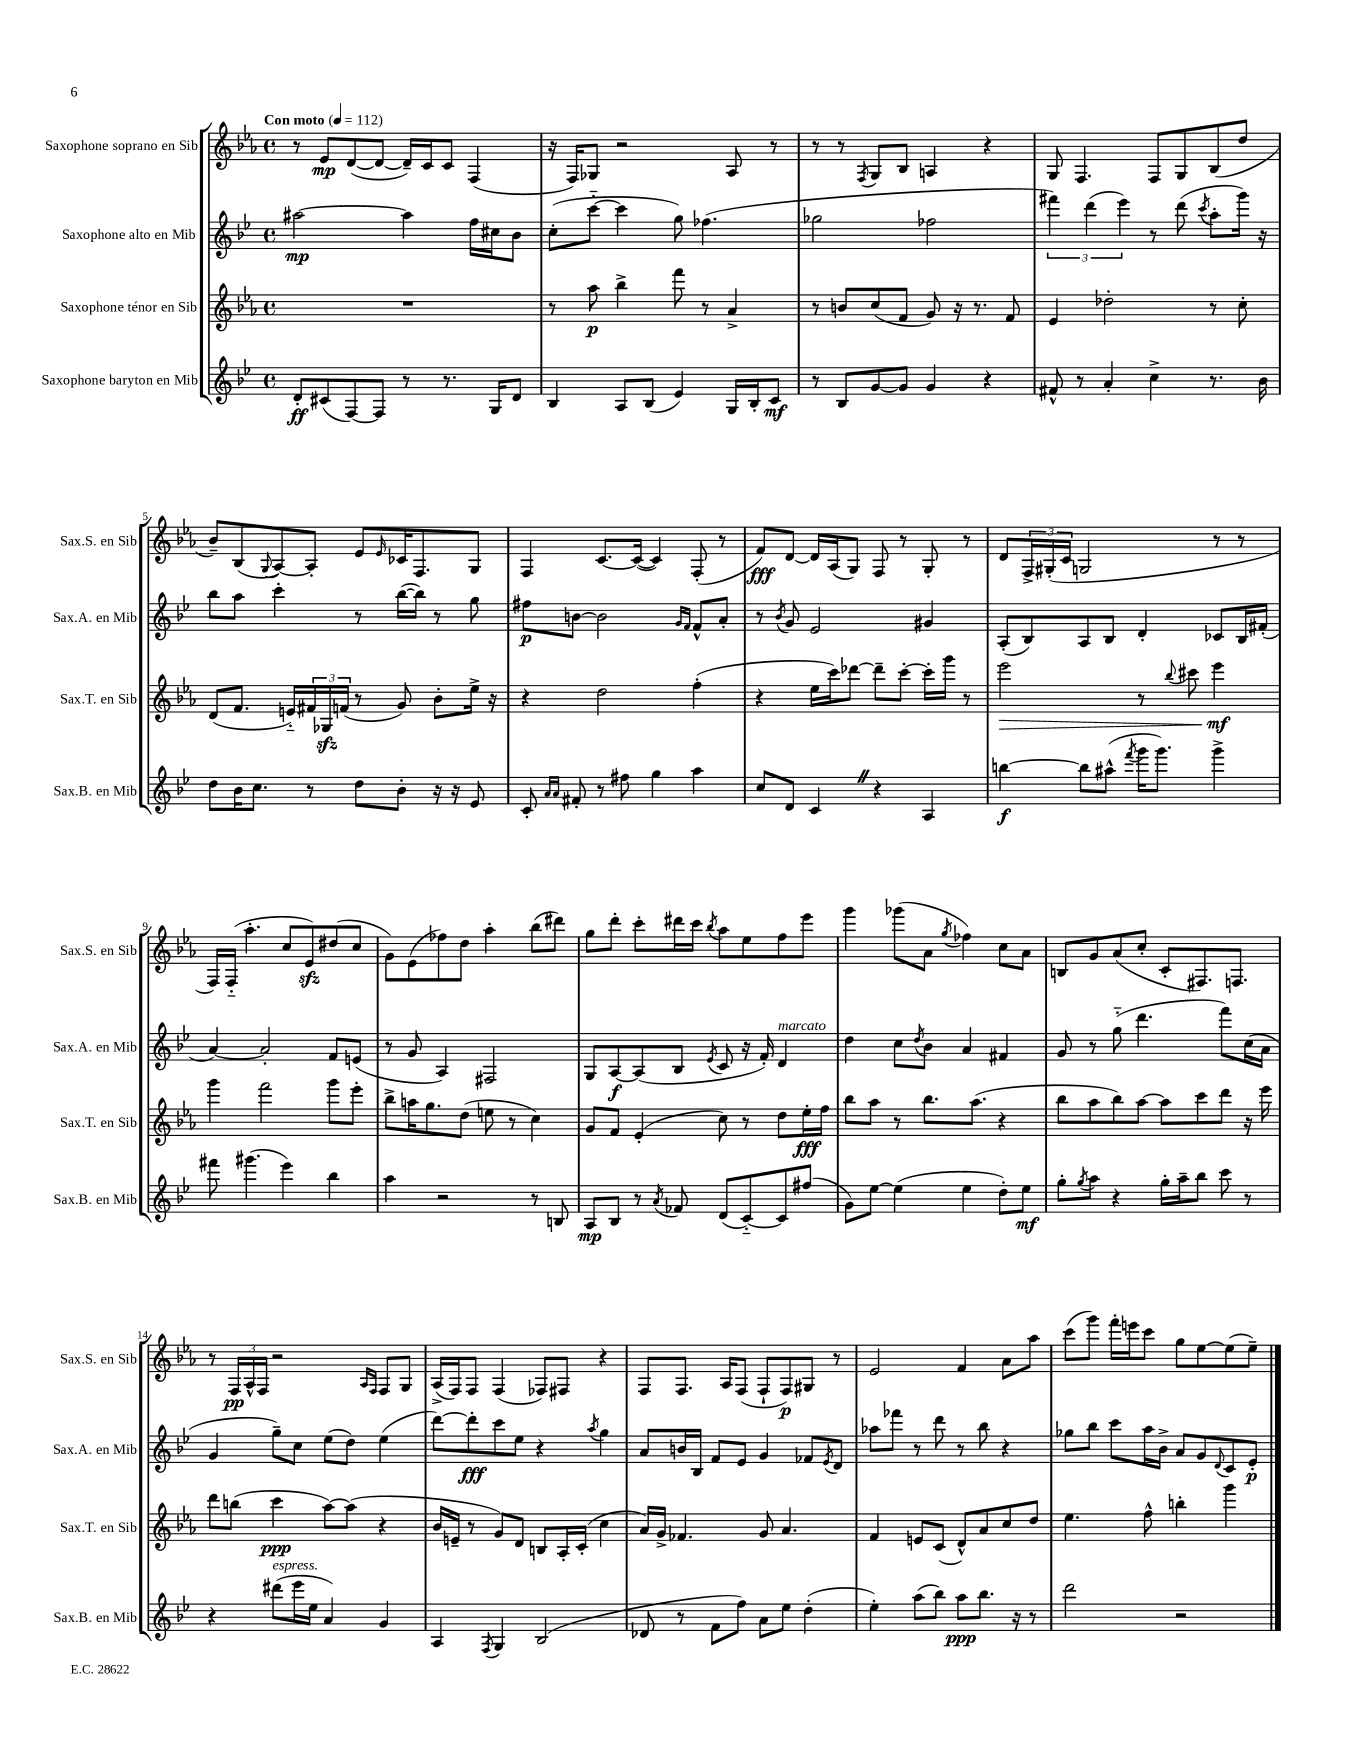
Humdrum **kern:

**kern	**kern	**kern	**kern
*staff4	*staff3	*staff2	*staff1
*clefG2	*clefG2	*clefG2	*clefG2
*k[b-e-]	*k[b-e-a-]	*k[b-e-]	*k[b-e-a-]
*M4/4	*M4/4	*M4/4	*M4/4
*met(c)	*met(c)	*met(c)	*met(c)
*MM112	*MM112	*MM112	*MM112
8d'	1r	[2aa#	8r
(8c#	.	.	8e-
[8F)	.	.	([8d
8F]	.	.	8d_
8r	.	4aa#]	16d~])
.	.	.	16c
8.r	.	.	8c
.	.	16ff	(4F
16G	.	16cc#	.
8d	.	8b-	.
=	=	=	=
4B-	8r	(8cc'	16r
.	.	.	16F)
.	8aa-	[8ccc'~	8G-
8A	4bb-^	4ccc]	2r
(8B-	.	.	.
4e-)	8fff	8gg)	.
.	8r	(4.ff-	.
16G	4a-^	.	8A-
16B-'	.	.	.
8c	.	.	8r
=	=	=	=
8r	8r	2gg-	8r
8B-	8b	.	8r
.	.	.	8qF
[8g	(8cc	.	8G
8g]	8f	.	8B-
4g	8g)	2ff-	4A
.	16r	.	.
.	8.r	.	.
4r	.	.	4r
.	8f	.	.
=	=	=	=
8f#^^	4e-	6fff#)	8G
8r	.	.	4.F
.	.	(6ddd	.
4a'	2dd-'	.	.
.	.	6eee-)	.
4cc^	.	8r	8F
.	.	(8ddd	8G
.	.	8qccc	.
8.r	8r	8aa'	(8B-
.	8cc'	16ggg)	8dd
16b-	.	16r	.
=	=	=	=
8dd	(8d	8bb-	8b-~)
16b-	8.f	8aa	(8B-
8.cc	.	.	.
.	.	.	8qqG
.	.	4ccc'	[8A-)
.	16e'~)	.	.
8r	24f#	.	8A-']
.	24G-	.	.
.	(24f	.	.
8dd	8r	8r	8e-
.	.	.	16qqe-
8b-'	8g)	([16bb-	16c-
.	.	16bb-])	8.F
16r	8b-'	8r	.
16r	.	.	.
8e-	16ee-^	8gg	8G
.	16r	.	.
=	=	=	=
8c'	4r	8ff#	4F
16qqa	.	.	.
16qqa	.	.	.
8f#'	.	[8b	.
8r	2dd	2b]	[8.c
8ff#	.	.	.
.	.	.	(16c_
4gg	.	.	4c])
.	.	16qqg	.
.	.	16qqf	.
4aa	(4ff'	8f^^	(8F'
.	.	8a'	8r
=	=	=	=
8cc	4r	8r	8f)
.	.	8qb-	.
8d	.	8g	[8d
4c	16ee-	2e-	16d]
.	16ccc)	.	(16A-
.	[8ddd-	.	8G)
4r	8ddd-~]	.	8F
.	[8ccc'	.	8r
4A	16ccc']	4g#	8G'
.	16ggg	.	.
.	8r	.	8r
=	=	=	=
[4bb	2eee-	(8A'	8d
.	.	8B-)	24F^
.	.	.	(24G#'
.	.	.	24c
8bb]	.	8A	2G
(8aa#^^	.	8B-	.
8qfff	.	.	.
16ggg	8r	4d'	.
8.ggg)	.	.	.
.	8qqbb-	.	.
.	8ccc#	.	.
4ggg^	4eee-	8c-	8r
.	.	16B-	8r
.	.	(16f#'	.
=	=	=	=
8fff#	4ggg	[4a)	16F)
.	.	.	(16F'~
(4.ggg#	.	.	4.aa-'
.	2fff	2a']	.
4eee-)	.	.	8cc
.	.	.	8e-)
4bb-	8ggg	8f	(8dd#
.	8eee-'	(8e	8cc
=	=	=	=
4aa	8bb-^	8r	8g)
.	16aa	8g	(8e-
.	8.gg	.	.
2r	.	4A)	8ff-)
.	(8dd	.	8dd
.	8ee	2F#	4aa-'
.	8r	.	.
8r	4cc)	.	(8bb-
8B	.	.	8ddd#)
=	=	=	=
8A	8g	8G	8gg
8B-	8f	[8A	8ddd'
8r	(4e-'	(8A]	8ccc'
8qa	.	.	.
8f-	.	8B-	16ddd#
.	.	.	16ccc
.	.	8qe-	8qbb-
(8d	8cc)	8c	8aa-
[8c'~)	8r	16r	8ee-
.	.	16f')	.
8c]	8dd	4d	8ff
(8ff#	16ee-'	.	8eee-
.	16ff	.	.
=	=	=	=
8g)	8bb-	4dd	4ggg
[8ee-	8aa-	.	.
(4ee-]	8r	8cc	(8ggg-
.	.	8qdd	.
.	8.bb-	8b-	8a-
.	.	.	8qgg
4ee-	.	4a	4ff-)
.	(8.aa-	.	.
8dd')	4r	4f#	8cc
8ee-	.	.	8a-
=	=	=	=
8gg'	8bb-	8g	8B
8qgg	.	.	.
8aa	8aa-	8r	8g
4r	8bb-)	(8gg'~	(8a-
.	[8aa-	4.ddd	8cc'
16gg'	8aa-]	.	8c'
16aa~	.	.	.
8bb-	8ccc	.	8.F#)
8ccc	8ddd	8fff)	.
.	.	.	8.F
8r	16r	(16cc	.
.	16eee-	16a	.
=	=	=	=
4r	8ddd	4g	8r
.	(8bb	.	24F
.	.	.	24A-^^
.	.	.	24F
(8ddd#	4ccc	8gg~)	2r
16eee-	.	8cc	.
16ee-	.	.	.
4a)	[8aa-)	(8ee-	.
.	(8aa-]	8dd)	.
.	.	.	16qqA-
.	.	.	16qqF
4g	4r	(4ee-	8F
.	.	.	8G
=	=	=	=
4A	16b-	[8ddd)	(16A-^
.	16e~	.	16F)
.	8r	8ddd']	8F
8qF	.	.	.
4G	8g)	8ccc	(4F
.	8d	8ee-	.
(2B-	8B	4r	8F-)
.	16A-'	.	8F#
.	(16c'	.	.
.	.	8qaa	.
.	4cc	4gg	4r
=	=	=	=
8d-	16a-)	8a	8F
.	16g^	.	.
8r	4.f-	16b	8.F
.	.	16B-	.
8f	.	8f	.
.	.	.	16A-
8ff)	.	8e-	(8F
8a	8g	4g	8F`
8ee-	4.a-	.	8F)
(4dd'	.	8f-	8G#
.	.	8qe-	.
.	.	8d	8r
=	=	=	=
4ee-')	4f	8aa-	2e-
.	.	8fff-	.
(8aa	8e	8r	.
8bb-)	(8c	8ddd	.
8aa	8d^^)	8r	4f
8.bb-	8a-	8bb-	.
.	8cc	4r	8a-
16r	.	.	.
8r	8dd	.	8aa-
=	=	=	=
2ddd	4.ee-	8gg-	(8ccc
.	.	8bb-	8ggg)
.	.	8ccc	16fff'
.	.	.	16eee
.	8ff^^	16aa	8ccc
.	.	16b-^	.
2r	4bb'	8a	8gg
.	.	8g	[8ee-
.	.	8qqd	.
.	4ggg	8c	(8ee-]
.	.	8e-'	8ee-~)
==	==	==	==
*-	*-	*-	*-
